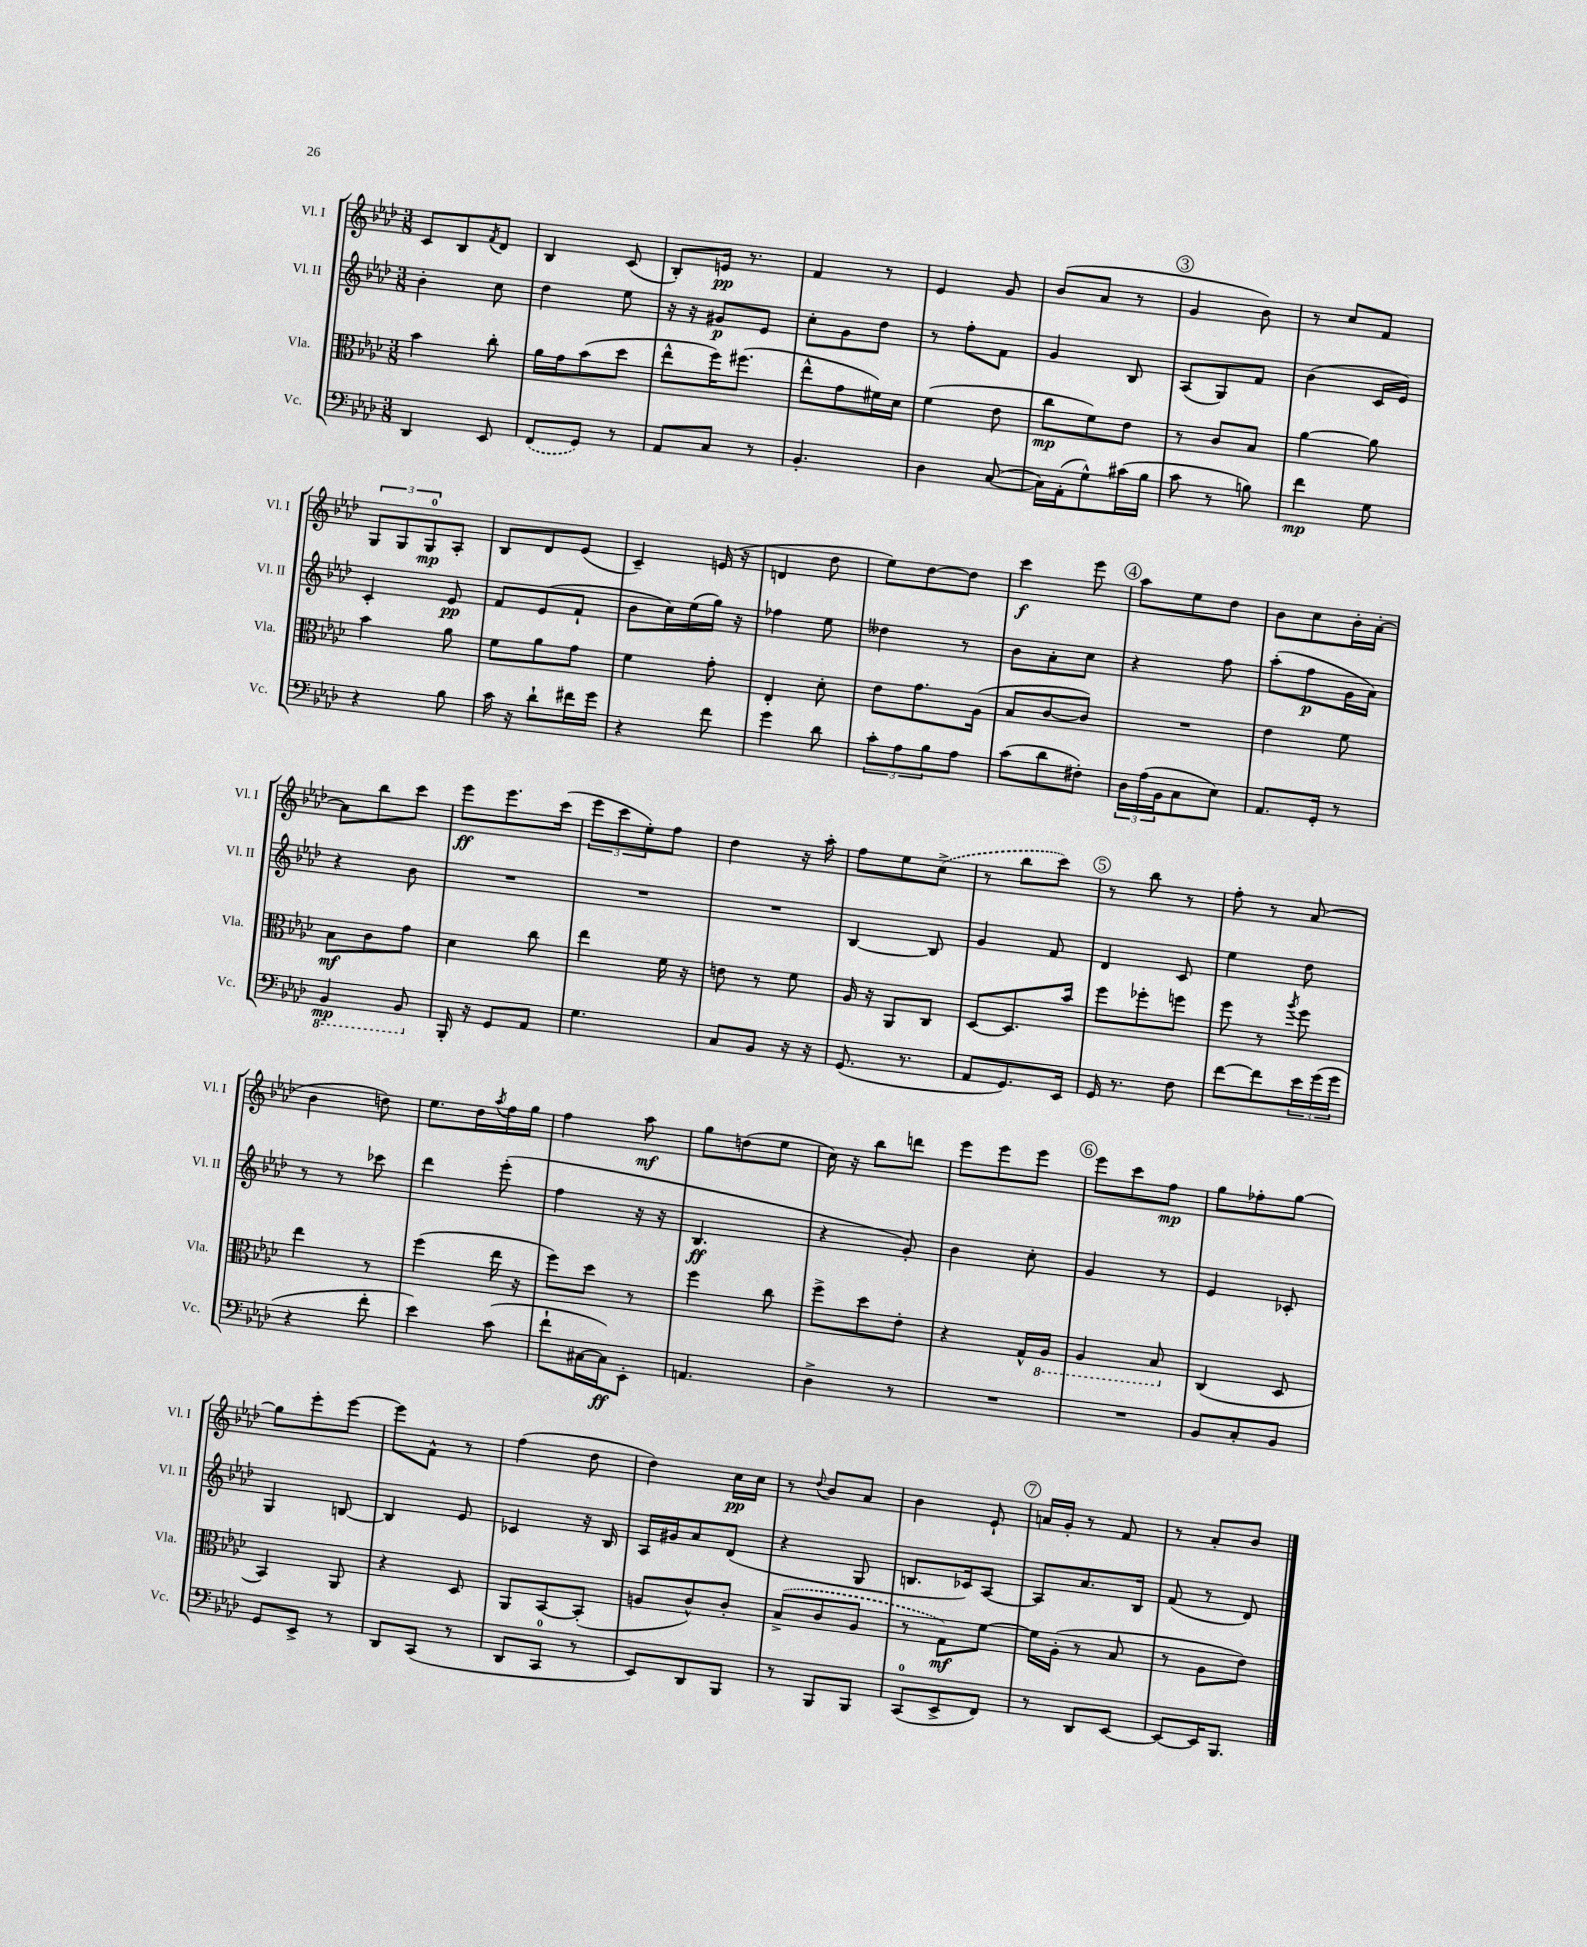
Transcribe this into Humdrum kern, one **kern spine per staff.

**kern	**kern	**kern	**kern
*staff4	*staff3	*staff2	*staff1
*clefF4	*clefC3	*clefG2	*clefG2
*k[b-e-a-d-]	*k[b-e-a-d-]	*k[b-e-a-d-]	*k[b-e-a-d-]
*M3/8	*M3/8	*M3/8	*M3/8
4DD-	4b-	4b-'	8c
.	.	.	8B-
.	.	.	8qf
8EE-	8cc'	8cc	8d-
=	=	=	=
(8FF	16a-	4dd-	4B-
.	16g	.	.
8GG)	(8b-	.	.
8r	8dd-	8ee-	(8c
=	=	=	=
8AA-	8ee-^^	16r	8B-')
.	.	16r	.
8C	16ff)	8g#	16e
.	(8.ff#	.	8.r
8r	.	8e-	.
=	=	=	=
4.BB-'	8ee-^^	8cc'	4f
.	8g	8g	.
.	16f#)	8dd-	8r
.	16d-	.	.
=	=	=	=
4D-	(4f	8r	4e-
.	.	8ff'	.
([8C	8e-	8f	8g
=	=	=	=
16C])	8cc	4g	(8b-
(16AA-'	.	.	.
8G^^)	8f)	.	8a-
(16c#	8e-	8B-	8r
16B-	.	.	.
=	=	=	=
8c	8r	(8A-	4g
8r	8c	8G)	.
8B)	8B-	8f	8b-)
=	=	=	=
4f	[4a-	(4b-	8r
.	.	.	8cc
8G	8a-]	16c	8f
.	.	16e-)	.
=	=	=	=
4r	4b-	4c'	12G
.	.	.	12G
.	.	.	12G
8B-	8a-	8e-	8A-'
=	=	=	=
16c	8f	8f	8B-
16r	.	.	.
8d-`	8a-	(8e-	8d-
16f#	8g	8f`	(8e-
16g	.	.	.
=	=	=	=
4r	4f	8b-	4c~)
.	.	16cc)	.
.	.	(16ee-	.
8f	8g'	16gg)	(16e
.	.	16r	16r
=	=	=	=
4g	4E-'	4ff-	4d
8d-	8d-'	8ee-	8dd-
=	=	=	=
12c'	8e-	4dd--	8ee-)
12A-	.	.	.
.	8.g	.	[8dd-
12B-	.	.	.
8A-	.	8r	8dd-]
.	(16A-	.	.
=	=	=	=
(8c	8B-	8b-	4ccc
8d-	[8c	8a-'	.
8F#')	8c])	8cc	8eee-
=	=	=	=
24D-	4.r	4r	8aa-
(24A-	.	.	.
24BB-	.	.	.
8C	.	.	8ee-
8E-)	.	8ff	8dd-
=	=	=	=
8.AA-	4e-	(8aa-'	8b-
.	.	8ff	8cc
16GG'	.	.	.
8r	8f	16g	16b-'
.	.	16a-)	[16a-'
=	=	=	=
4BBB-	8B-	4r	8a-]
.	8c	.	8bb-
8BBB-	8g	8b-	8ccc
=	=	=	=
16BBB-'	4d-	4.r	8eee-
16r	.	.	.
8GG	.	.	8.eee-
8AA-	8cc	.	.
.	.	.	(16ccc
=	=	=	=
4.G	4ee-	4.r	12eee-
.	.	.	12ccc
.	.	.	12ee-')
.	16f	.	8ff
.	16r	.	.
=	=	=	=
8C	8e	4.r	4dd-
8BB-	8r	.	.
16r	8f	.	16r
16r	.	.	16aa-'
=	=	=	=
(8.GG	16A-	[4B-	8ff
.	16r	.	.
.	8AA-	.	8ee-
8.r	.	.	.
.	8C	8B-]	(8cc^
=	=	=	=
8AA-	[8D-	4g	8r
8.GG)	8.D-]	.	8bb-
.	.	8f	8ccc)
16EE-	16b-	.	.
=	=	=	=
16GG	8ff	4d-	8r
8.r	.	.	.
.	8ff-'	.	8bb-
8F	8ff	8c	8r
=	=	=	=
[8f	8ff	4ee-	8ff'
8f]	8r	.	8r
.	8qaa-	.	.
24e-	8ff	8dd-	(8a-
(24g	.	.	.
24g	.	.	.
=	=	=	=
4r	4ee-	8r	4b-
.	.	8r	.
8f'	8r	8ccc-	8dd)
=	=	=	=
4e-)	(4ff	4ddd-	8.ee-
.	.	.	16dd-
.	.	.	8qaa-
(8c	16ee-	(8eee-'	16ff
.	16r	.	16gg
=	=	=	=
8f`	8ff)	4ff	4ff
[16C#	8dd-	.	.
16C#])	.	.	.
8EE-'	8r	16r	8aa-
.	.	16r	.
=	=	=	=
4.AA	4ff	4.B-	8gg
.	.	.	(8dd
.	8cc	.	8ee-
=	=	=	=
4D-^	8ff^	4r	16cc)
.	.	.	16r
.	8dd-	.	8bb-
8r	8e-'	8g')	8ddd
=	=	=	=
4.r	4r	4b-	8eee-
.	.	.	8eee-
.	16G^^	8cc'	8eee-
.	16AA-	.	.
=	=	=	=
4.r	4AA-	4g	8eee-
.	.	.	8ccc
.	8BB-	8r	8ff
=	=	=	=
8BB-	(4C	4e-	8gg
8C'	.	.	8ff-'
8BB-	8D-	8c-'	[8gg
=	=	=	=
8GG	4BB-)	4G	8gg]
8EE-^	.	.	8eee-'
8r	8AA-	[8B	[8eee-
=	=	=	=
8DD-	4r	4B]	8eee-]
(8CC	.	.	8f^^
8r	8D-	8e-	8r
=	=	=	=
8DD-	8AA-	4c-	(4ff
8CC	[8BB-	.	.
8r	(8BB-']	16r	8dd-
.	.	16B-	.
=	=	=	=
8EE-)	8A	16A-	4dd-)
.	.	16g#	.
8DD-	8c^^)	8a-	.
8BBB-	8c'	(8d-	16cc
.	.	.	16cc
=	=	=	=
8r	(8B-^	4r	8r
.	.	.	8qqdd-
8BBB-	8c	.	8b-
8BBB-	8A-	8G	8a-
=	=	=	=
(8CC	8r	8.B	4b-
8EE-^	8G)	.	.
.	.	16c-)	.
8FF)	[8f	[8A-	8e-`
=	=	=	=
8r	16f]	8A-]	16a
.	(16A-'	.	16g'
8DD-	8r	8.a-	8r
[8EE-	8B-	.	8f
.	.	16B-	.
=	=	=	=
8EE-_	8r	(8f	8r
16EE-]	8A-	8r	8a-'
8.BBB-	.	.	.
.	8e-)	8d-)	8b-
==	==	==	==
*-	*-	*-	*-
